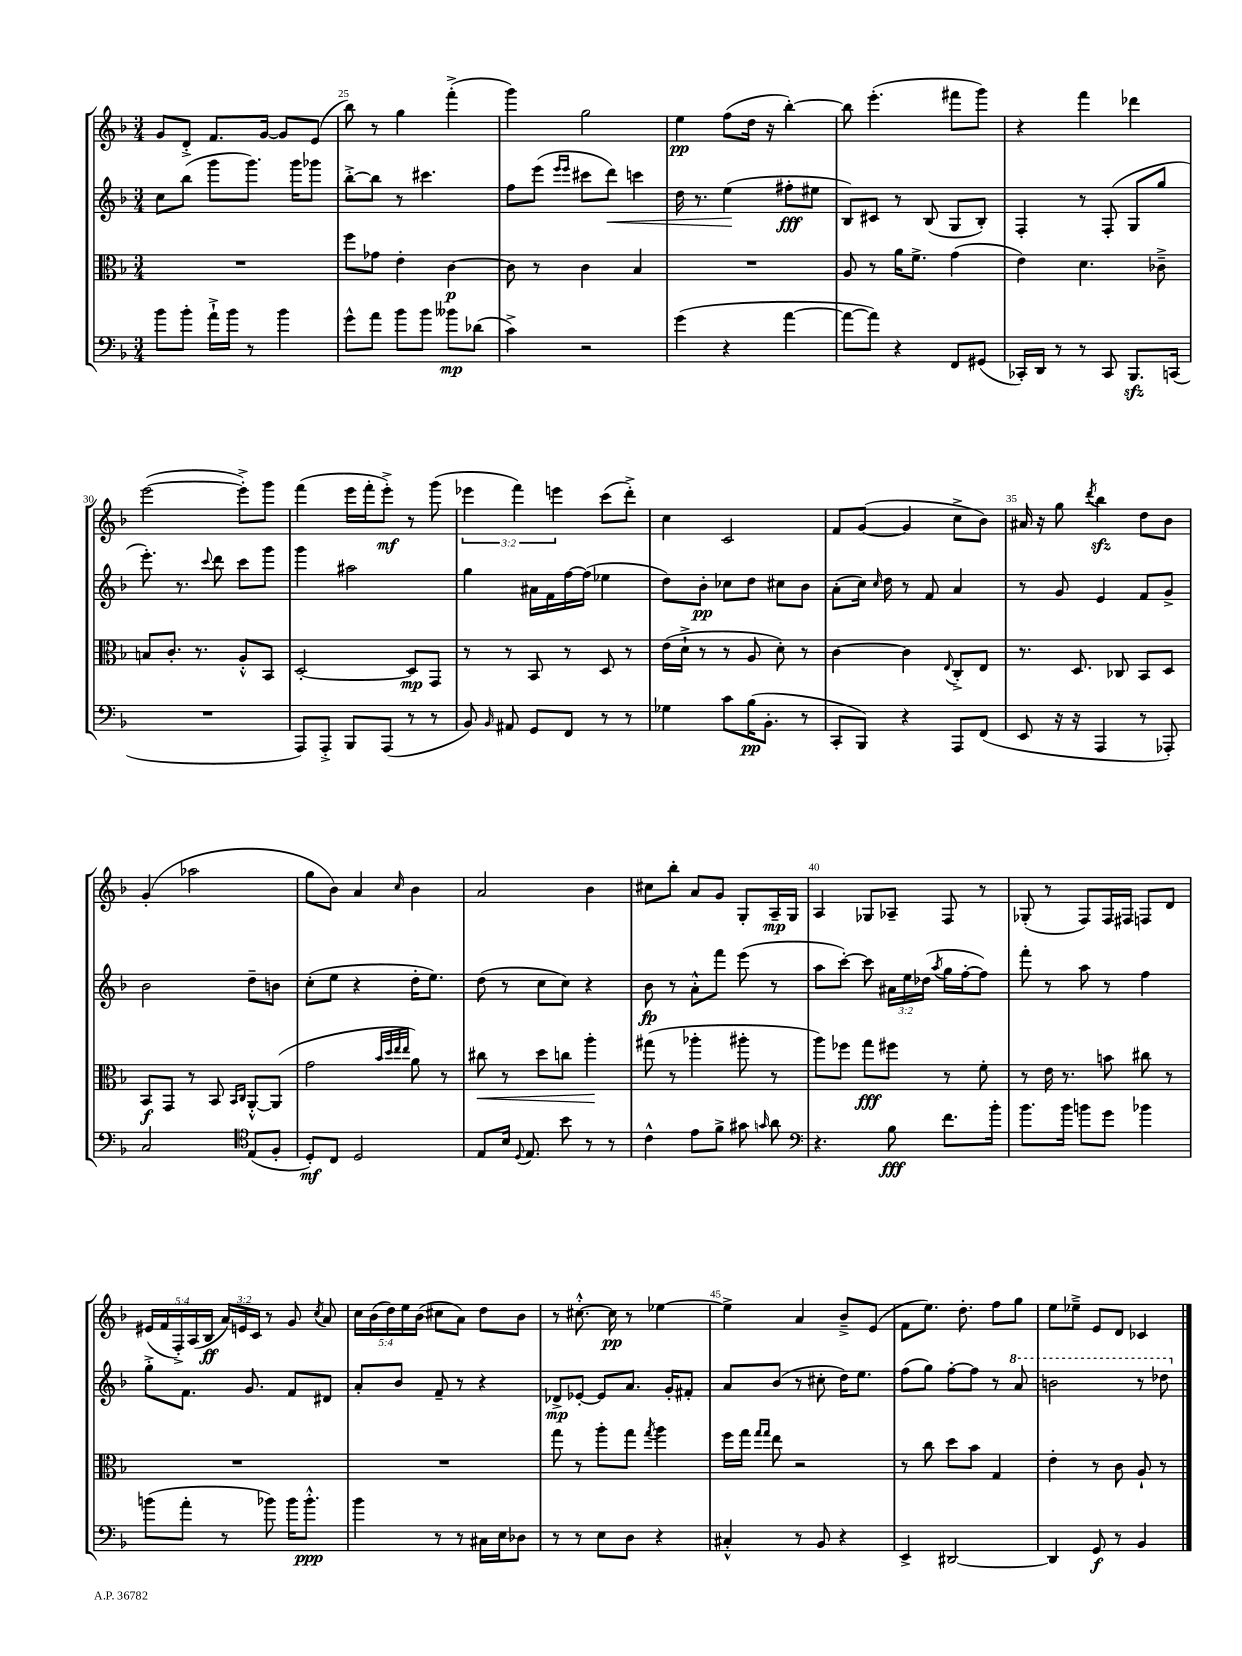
<<
\new StaffGroup <<
\new Staff = "s0" {
    \clef treble \key f \major \numericTimeSignature \time 3/4 \override Staff.TupletNumber.text = #tuplet-number::calc-fraction-text
    \autoBeamOff g'8[ d'8]-.-> f'8.[ g'16]~ g'8[ e'8]( |
    bes''8) r8 g''4 f'''4-.->( |
    g'''4) g''2 |
    e''4\pp f''8[( d''16] r16 bes''4~-.) |
    bes''8 e'''4.-.( fis'''8[ g'''8]) |
    r4 f'''4 des'''4 |
    e'''2~( e'''8[-.->) g'''8] |
    f'''4( e'''16[ f'''16-. e'''8]-.->\mf) r8 g'''8( |
    \tuplet 3/2 { ees'''4 f'''4) e'''4 } c'''8[( d'''8]-.->) |
    c''4 c'2 |
    f'8[ g'8]~( g'4 c''8[-> bes'8]) |
    ais'16 r16 g''8 \acciaccatura { d'''8 } bes''4\sfz d''8[ bes'8] |
    g'4-.( aes''2 |
    g''8[ bes'8]) a'4 \grace { c''16 } bes'4 |
    a'2 bes'4 |
    cis''8[ bes''8]-. a'8[ g'8] g8[-. a16--\mp g16] |
    a4 ges8[ aes8]-- f8 r8 |
    ges8-.( r8 f8[) f16 fis16] f8[ d'8] |
    \tuplet 5/4 { eis'16[( f'16 f16-.->) a16( bes16]\ff } \tuplet 3/2 { a'16[) e'16 c'16] } r8 g'8 \acciaccatura { c''8 } a'8 |
    \tuplet 5/4 { c''16[ bes'16( d''16) e''16 bes'16]( } cis''8[ a'8]) d''8[ bes'8] |
    r8 cis''8.~-.-^ cis''16\pp r8 ees''4~ |
    ees''4-> a'4 bes'8[---> e'8]( |
    f'8[ e''8.]) d''8.-. f''8[ g''8] |
    e''8[ ees''8]---> e'8[ d'8] ces'4 \bar "|." |
}
\new Staff = "s1" {
    \clef treble \key f \major \numericTimeSignature \time 3/4 \override Staff.TupletNumber.text = #tuplet-number::calc-fraction-text
    \autoBeamOff c''8[ bes''8]( g'''8[ g'''8.]) g'''16[ ges'''8] |
    bes''8[~-.-> bes''8] r8 cis'''4. |
    f''8[ e'''8]( \grace { e'''16[ e'''16] } cis'''8[ d'''8]\<) c'''4 |
    d''16 r8. e''4\!( fis''8[-.\fff eis''8] |
    bes8[) cis'8] r8 bes8( g8[ bes8]-.) |
    f4-. r8 f8-.( g8[ g''8] |
    e'''8.-.) r8. \appoggiatura { c'''8 } d'''8 c'''8[ g'''8] |
    g'''4 ais''2 |
    g''4 ais'16[ f'16 f''16~ f''16]( ees''4 |
    d''8[) bes'8]-.\pp ces''8[ d''8] cis''8[ bes'8] |
    a'8[-.( c''16]) \grace { c''16 } d''16 r8 f'8 a'4 |
    r8 g'8 e'4 f'8[ g'8]-> |
    bes'2 d''8[-- b'8] |
    c''8[-.( e''8] r4 d''16[-. e''8.]) |
    d''8( r8 c''8[ c''8]) r4 |
    bes'8\fp r8 a'8[-.-^ f'''8] e'''8( r8 |
    a''8[ c'''8]~-.) c'''8 \tuplet 3/2 { ais'16[ e''16 des''16]( } \acciaccatura { a''8 } g''16[ f''16~-. f''8]) |
    f'''8-. r8 a''8 r8 f''4 |
    g''8[-.-> f'8.] g'8. f'8[ dis'8] |
    a'8[-. bes'8] f'8-- r8 r4 |
    des'8[->\mp ees'8]~-. ees'8[ a'8.] g'16[-. fis'8]-. |
    a'8[ bes'8]( r8 cis''8-. d''16[) e''8.] |
    f''8[( g''8]) f''8[~-. f''8] r8 \ottava #1 a''8 |
    b''2 r8 des'''8 \ottava #0 \bar "|." |
}
\new Staff = "s2" {
    \clef alto \key f \major \numericTimeSignature \time 3/4
    \autoBeamOff R2. |
    f''8[ ges'8] e'4-. c'4~\p |
    c'8 r8 c'4 bes4 |
    R2. |
    a8 r8 a'16[ f'8.]-> g'4( |
    e'4) d'4. ces'8---> |
    b8[ c'8.]-. r8. a8[-.-^ bes,8] |
    d2~-. d8[\mp g,8] |
    r8 r8 bes,8 r8 d8 r8 |
    e'16[( d'16]-!-> r8 r8 a8 d'8-.) r8 |
    c'4~ c'4 \appoggiatura { e8 } c8[-.-> e8] |
    r8. d8. ces8 bes,8[ d8] |
    bes,8[\f g,8] r8 bes,8 \grace { bes,16[ c16] } a,8[~-.-^ a,8]( |
    g'2 \grace { bes'32[ d''32 e''32 e''32] } a'8) r8 |
    cis''8\< r8 d''8[ c''8] a''4-.\! |
    gis''8( r8 aes''4-. ais''8-. r8 |
    a''8[) fes''8] g''8[\fff fis''8] r8 f'8-. |
    r8 e'16 r8. b'8 cis''8 r8 |
    R2. |
    R2. |
    g''8 r8 a''8[-. g''8] \acciaccatura { g''8 } a''4 |
    f''16[ g''16] \grace { g''16[ g''16] } e''8 r2 |
    r8 c''8 d''8[ bes'8] g4 |
    e'4-. r8 c'8 a8-! r8 \bar "|." |
}
\new Staff = "s3" {
    \clef bass \key f \major \numericTimeSignature \time 3/4
    \autoBeamOff bes'8[ bes'8]-. a'16[-!-> bes'16] r8 bes'4 |
    g'8[-^ a'8] bes'8[ bes'8] beses'8[\mp des'8]( |
    c'4->) r2 |
    g'4( r4 a'4~ |
    a'8[~ a'8]) r4 f,8[ gis,8]( |
    ces,16[-.) d,16] r8 r8 ces,8 bes,,8.[\sfz c,16]( |
    R2. |
    a,,8[) a,,8]-.-> bes,,8[ a,,8]( r8 r8 |
    bes,8) \grace { bes,16 } ais,8 g,8[ f,8] r8 r8 |
    ges4 c'8[ bes16\pp( bes,8.]-. r8 |
    c,8[-. bes,,8]) r4 a,,8[ f,8]( |
    e,8 r16 r16 a,,4 r8 aes,,8-.) |
    c2 \clef tenor e8[( f8]-. |
    d8[-.\mf) c8] d2 |
    e8[ bes16] \appoggiatura { d8 } e8. bes'8 r8 r8 |
    c'4-^ e'8[ f'8]-> gis'8 \grace { g'16 } a'8 |
    \clef bass r4. bes8\fff f'8.[ bes'16]-. |
    bes'8.[ bes'16] b'8[ g'8] bes'4 |
    b'8[( a'8]-. r8 bes'8) bes'16[ bes'8.]-.-^\ppp |
    bes'4 r8 r8 cis16[ e16 des8] |
    r8 r8 e8[ d8] r4 |
    cis4-.-^ r8 bes,8 r4 |
    e,4-> dis,2~ |
    dis,4 g,8\f r8 bes,4 \bar "|." |
}
>>
>>
\layout { \context { \Score currentBarNumber = #24 \override BarNumber.break-visibility = ##(#f #t #t) barNumberVisibility = #(every-nth-bar-number-visible 5) } }
